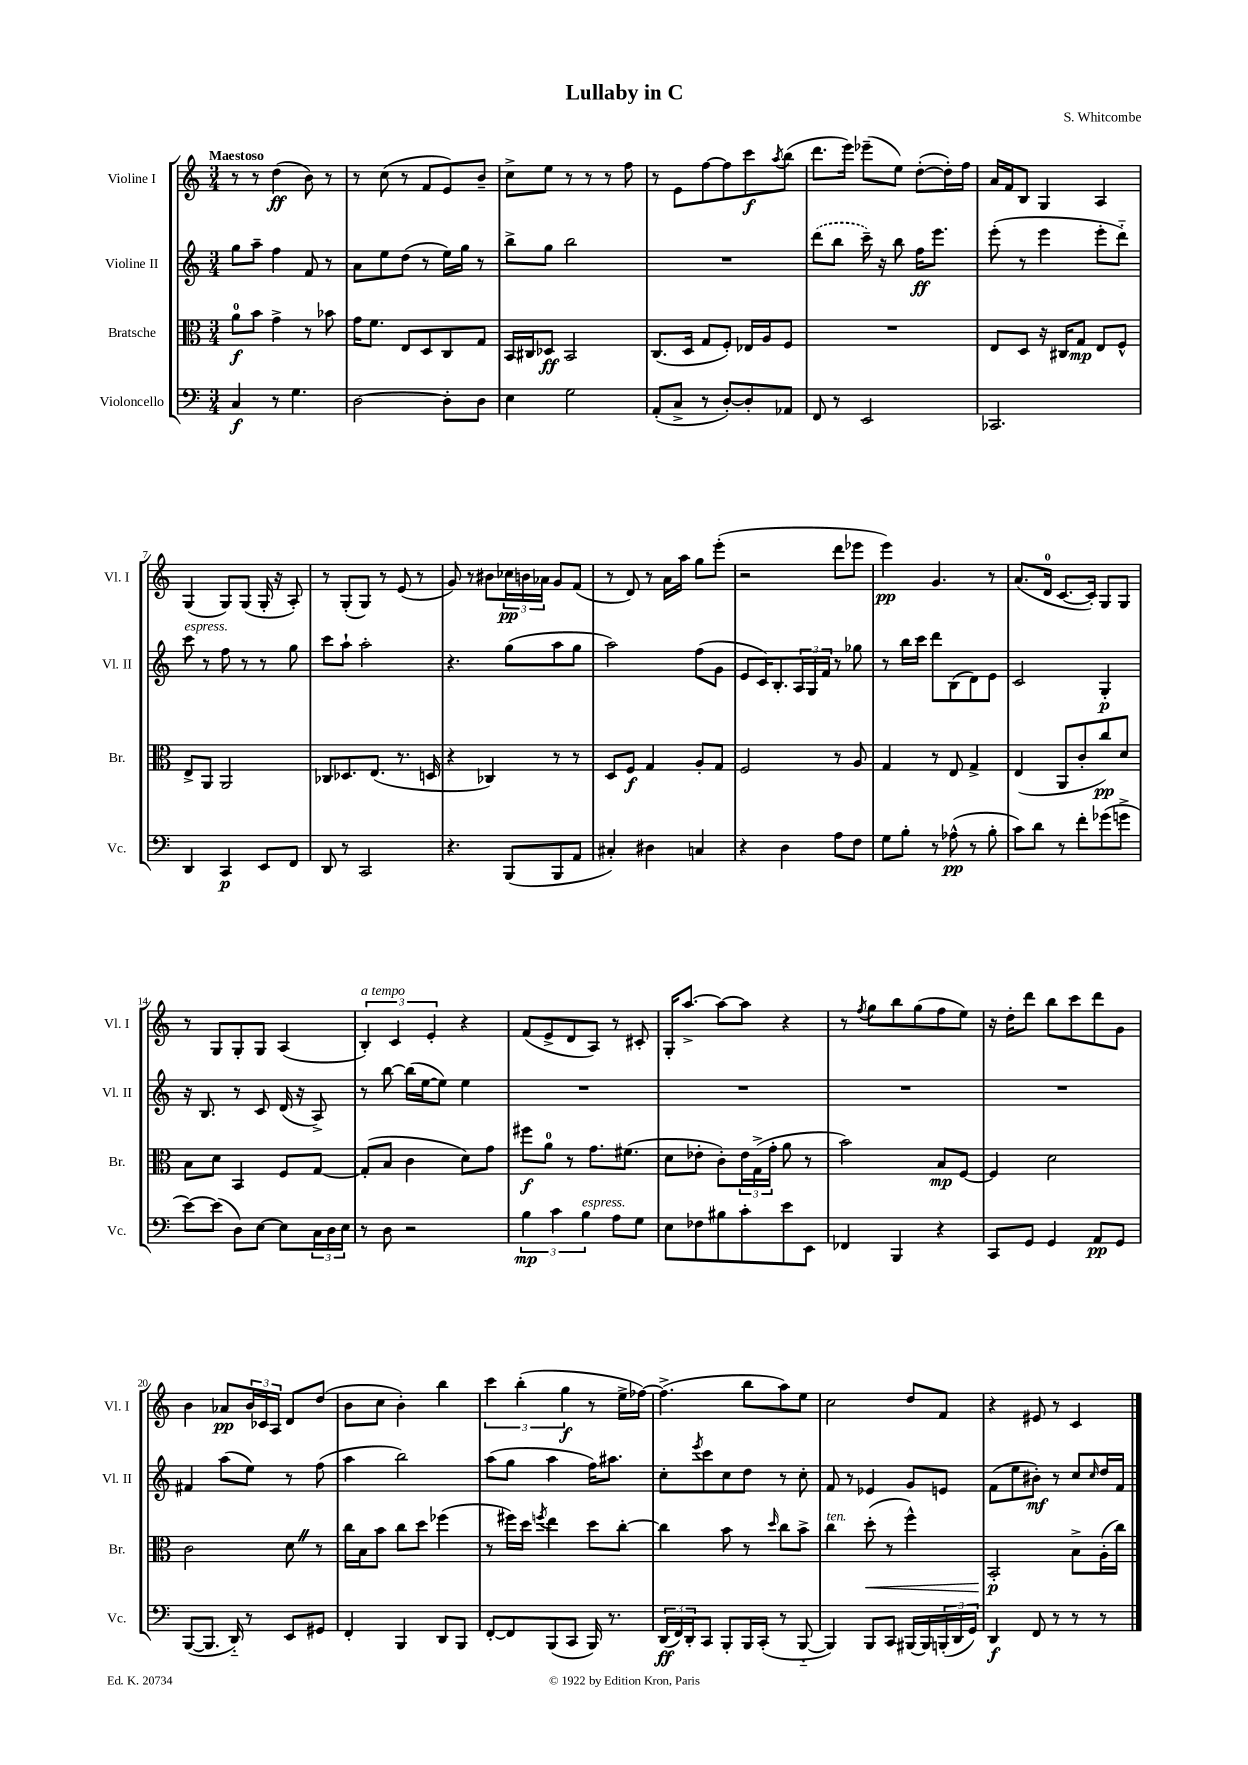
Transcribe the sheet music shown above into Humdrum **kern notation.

**kern	**dynam	**kern	**dynam	**kern	**dynam	**kern	**dynam
*part4	*part4	*part3	*part3	*part2	*part2	*part1	*part1
*staff4	*staff4	*staff3	*staff3	*staff2	*staff2	*staff1	*staff1
*I"Violoncello	*	*I"Bratsche	*	*I"Violine II	*	*I"Violine I	*
*I'Vc.	*	*I'Br.	*	*I'Vl. II	*	*I'Vl. I	*
*clefF4	*	*clefC3	*	*clefG2	*	*clefG2	*
*k[]	*	*k[]	*	*k[]	*	*k[]	*
*M3/4	*	*M3/4	*	*M3/4	*	*M3/4	*
=1	=1	=1	=1	=1	=1	=1	=1
!	!	!	!	!	!	!LO:TX:a:B:t=Maestoso	!
4C/	f	8a\L	f	8gg\L	.	8r	.
.	.	8b\J	.	8aa~\J	.	8r	.
8r	.	4g^\	.	4ff\	.	(4dd\	ff
4.G\	.	.	.	.	.	.	.
.	.	8r	.	8f/	.	8b\)	.
.	.	8b-X\	.	8r	.	8r	.
=2	=2	=2	=2	=2	=2	=2	=2
[2D\	.	16g\KL	.	8a\L	.	8r	.
.	.	8.f\J	.	.	.	.	.
.	.	.	.	8ee\	.	(8cc\	.
.	.	8E/L	.	(8dd\J	.	8r	.
.	.	8D/	.	8r	.	8f/L	.
8D'\L]	.	8C/	.	16ee\LL)	.	8e/)	.
.	.	.	.	16gg\JJ	.	.	.
8D\J	.	8G/J	.	8r	.	8b~/J	.
=3	=3	=3	=3	=3	=3	=3	=3
4E\	.	16BB/LL	.	8bb^\L	.	8cc^\L	.
.	.	16C#X/J	.	.	.	.	.
.	.	8D-X/J	ff	8gg\J	.	8ee\J	.
2G\	.	2BB/	.	2bb\	.	8r	.
.	.	.	.	.	.	8r	.
.	.	.	.	.	.	8r	.
.	.	.	.	.	.	8ff\	.
=4	=4	=4	=4	=4	=4	=4	=4
(8AA'/L	.	(8.C/L	.	2.r	.	8r	.
8C^/J	.	.	.	.	.	8e\L	.
.	.	16D/Jk	.	.	.	.	.
8r	.	8G/L	.	.	.	[8ff\	.
[8D'/L)	.	8F'/J)	.	.	.	8ff\]	.
8D'/]	.	16E-X/LL	.	.	.	8ccc\	f
.	.	16A/J	.	.	.	.	.
.	.	.	.	.	.	8qaa/	.
8AA-X/J	.	8F/J	.	.	.	(8bb\J	.
=5	=5	=5	=5	=5	=5	=5	=5
8FF/	.	2.r	.	(8ddd\L	.	8.ddd\L	.
8r	.	.	.	8bb\J	.	.	.
.	.	.	.	.	.	16eee\Jk)	.
2EE/	.	.	.	16ccc~\)	.	(8eee-X~\L	.
.	.	.	.	16r	.	.	.
.	.	.	.	8bb\	.	8ee\J)	.
.	.	.	.	16ff\KL	ff	([8dd'\L	.
.	.	.	.	8.eee\J	.	.	.
.	.	.	.	.	.	16dd'\L])	.
.	.	.	.	.	.	16ff\JJ	.
=6	=6	=6	=6	=6	=6	=6	=6
2.CC-X/	.	8E/L	.	(8eee'\	.	16a/LL	.
.	.	.	.	.	.	16f/J	.
.	.	8D/J	.	8r	.	8B/J	.
.	.	16r	.	4eee\	.	4G/	.
.	.	16C#X/KL	.	.	.	.	.
.	.	8G/J	mp	.	.	.	.
.	.	8E/L	.	8eee'\L	.	4A/	.
.	.	8F^^/J	.	8ddd\J)	.	.	.
!!LO:LB:g=z
=7	=7	=7	=7	=7	=7	=7	=7
!	!	!	!	!LO:TX:a:i:t=espress.	!	!	!
4DD/	.	8E^/L	.	8ccc\	.	(4G/	.
.	.	8AA/J	.	8r	.	.	.
4CC/	p	2AA/	.	8ff\	.	8G/L)	.
.	.	.	.	8r	.	(8G/J	.
8EE/L	.	.	.	8r	.	16G'/	.
.	.	.	.	.	.	16r	.
8FF/J	.	.	.	8gg\	.	8A'/)	.
=8	=8	=8	=8	=8	=8	=8	=8
8DD/	.	8C-X/L	.	8ccc\L	.	8r	.
8r	.	8.D-X/	.	8aa`\J	.	(8G'/L	.
2CC/	.	.	.	2aa'\	.	8G/J)	.
.	.	(8.E/J	.	.	.	.	.
.	.	.	.	.	.	8r	.
.	.	8.r	.	.	.	(8e/	.
.	.	.	.	.	.	8r	.
.	.	16Dn/	.	.	.	.	.
=9	=9	=9	=9	=9	=9	=9	=9
4.r	.	4r	.	4.r	.	8g/)	.
.	.	.	.	.	.	8r	.
.	.	4C-X/)	.	.	.	8b#X\L	.
(8BBB/L	.	.	.	(8gg\L	.	24cc-X\L	pp
.	.	.	.	.	.	24bn\	.
.	.	.	.	.	.	24a-X\JJ	.
8BBB/	.	8r	.	8aa\	.	8g/L	.
8AA/J	.	8r	.	8gg\J	.	(8f/J	.
=10	=10	=10	=10	=10	=10	=10	=10
4C#X'/)	.	8D/L	.	2aa\)	.	8r	.
.	.	8F/J	f	.	.	8d/)	.
4D#X\	.	4G/	.	.	.	8r	.
.	.	.	.	.	.	16a\LL	.
.	.	.	.	.	.	16aa\JJ	.
4Cn/	.	8A'/L	.	(8ff\L	.	8gg\L	.
.	.	8G/J	.	8g\J	.	(8eee'\J	.
=11	=11	=11	=11	=11	=11	=11	=11
4r	.	2F/	.	8e/L	.	2r	.
.	.	.	.	16c/K)	.	.	.
.	.	.	.	8.B'/	.	.	.
4D\	.	.	.	.	.	.	.
.	.	.	.	24A/L	.	.	.
.	.	.	.	24G/	.	.	.
.	.	.	.	24f/JJ	.	.	.
8A\L	.	8r	.	8r	.	8ddd\L	.
8F\J	.	8A/	.	8gg-X\	.	8eee-X\J	.
=12	=12	=12	=12	=12	=12	=12	=12
8G\L	.	4G/	.	8r	.	4eee\)	pp
8B'\J	.	.	.	16bb\LL	.	.	.
.	.	.	.	16ccc\JJ	.	.	.
8r	.	8r	.	8ddd\L	.	4.g/	.
(8A-X^^\	pp	8E/	.	(8B\	.	.	.
8r	.	4G^/	.	8d\)	.	.	.
8B'\	.	.	.	8e\J	.	8r	.
=13	=13	=13	=13	=13	=13	=13	=13
8c\L)	.	(4E/	.	2c/	.	(8.a/L	.
8d\J	.	.	.	.	.	.	.
.	.	.	.	.	.	16d/Jk	.
8r	.	8AA/L	.	.	.	[8.c/L	.
8f'\L	.	8c'/	.	.	.	.	.
.	.	.	.	.	.	16c'/Jk])	.
(8g-X\	.	8cc/)	pp	4G'/	p	8G/L	.
8gn^\J	.	8d/J	.	.	.	8G/J	.
!!LO:LB:g=z
=14	=14	=14	=14	=14	=14	=14	=14
[8e\L)	.	8B\L	.	16r	.	8r	.
.	.	.	.	8.B/	.	.	.
(8e\J]	.	8d\J	.	.	.	8G/L	.
8D\L)	.	4BB/	.	8r	.	8G'/	.
[8E\J	.	.	.	8c/	.	8G/J	.
8E\L]	.	8F/L	.	(16d/	.	(4A/	.
.	.	.	.	16r	.	.	.
24C\L	.	[8G/J	.	8A^/)	.	.	.
24D\	.	.	.	.	.	.	.
24E\JJ	.	.	.	.	.	.	.
=15	=15	=15	=15	=15	=15	=15	=15
!	!	!	!	!	!	!LO:TX:a:i:t=a tempo	!
8r	.	(8G'/L]	.	8r	.	6B'/)	.
8D\	.	8B/J	.	[8bb\	.	.	.
.	.	.	.	.	.	6c/	.
2r	.	4c\	.	(16bb\LL]	.	.	.
.	.	.	.	[16ee\J	.	.	.
.	.	.	.	.	.	6e'/	.
.	.	.	.	8ee\J])	.	.	.
.	.	8d\L)	.	4ee\	.	4r	.
.	.	8g\J	.	.	.	.	.
=16	=16	=16	=16	=16	=16	=16	=16
6B\	mp	8ff#X\L	f	2.r	.	(8f/L	.
.	.	8a\J	.	.	.	8e^/	.
6c\	.	.	.	.	.	.	.
.	.	8r	.	.	.	8d/	.
!LO:TX:a:i:t=espress.	!	!	!	!	!	!	!
6B\	.	.	.	.	.	.	.
.	.	8.g\L	.	.	.	8A/J)	.
8A\L	.	.	.	.	.	8r	.
.	.	(8.f#X\J	.	.	.	.	.
8G\J	.	.	.	.	.	8c#X'/	.
=17	=17	=17	=17	=17	=17	=17	=17
8E\L	.	8d\L	.	2.r	.	16G'/KL	.
.	.	.	.	.	.	[8.aa^/J	.
8F-X\	.	8e-X'\J	.	.	.	.	.
8B#X\	.	8c'\L)	.	.	.	8aa\L_	.
8c'\	.	24e-\L	.	.	.	8aa\J]	.
.	.	(24G^\	.	.	.	.	.
.	.	24g'\JJ	.	.	.	.	.
8e\	.	8a\	.	.	.	4r	.
8EE\J	.	8r	.	.	.	.	.
=18	=18	=18	=18	=18	=18	=18	=18
4FF-X/	.	2b\)	.	2.r	.	8r	.
.	.	.	.	.	.	8qff/	.
.	.	.	.	.	.	8gg\L	.
4BBB/	.	.	.	.	.	8bb\	.
.	.	.	.	.	.	(8gg\	.
4r	.	8B/L	mp	.	.	8ff\	.
.	.	[8F/J	.	.	.	8ee\J)	.
=19	=19	=19	=19	=19	=19	=19	=19
8CC/L	.	4F/]	.	2.r	.	16r	.
.	.	.	.	.	.	16dd'\KL	.
8GG/J	.	.	.	.	.	8ddd\J	.
4GG/	.	2d\	.	.	.	8bb\L	.
.	.	.	.	.	.	8ccc\	.
8AA/L	pp	.	.	.	.	8ddd\	.
8GG/J	.	.	.	.	.	8g\J	.
!!LO:LB:g=z
=20	=20	=20	=20	=20	=20	=20	=20
([8BBB/L	.	2c\	.	4f#X/	.	4b\	.
8.BBB/J]	.	.	.	.	.	.	.
.	.	.	.	(8aa\L	.	8a-X/L	pp
16DD/)	.	.	.	.	.	.	.
8r	.	.	.	8ee\J)	.	24b/L	.
.	.	.	.	.	.	24c-X/	.
.	.	.	.	.	.	24A/JJ	.
8EE/L	.	8dZ\	.	8r	.	8d/L	.
8GG#X/J	.	8r	.	(8ff\	.	(8dd/J	.
=21	=21	=21	=21	=21	=21	=21	=21
4FF'/	.	16cc\LL	.	4aa\	.	8b\L	.
.	.	16B\J	.	.	.	.	.
.	.	8b\J	.	.	.	8cc\J	.
4BBB/	.	8cc\L	.	2bb\)	.	4b'\)	.
.	.	8dd\J	.	.	.	.	.
8DD/L	.	(4ff-X\	.	.	.	4bb\	.
8BBB/J	.	.	.	.	.	.	.
=22	=22	=22	=22	=22	=22	=22	=22
[8FF'/L	.	8r	.	(8aa\L	.	6ccc\	.
8FF/]	.	16ff#X\LL)	.	8gg\J	.	.	.
.	.	.	.	.	.	(6bb'\	.
.	.	16dd\JJ	.	.	.	.	.
.	.	8qffn/	.	.	.	.	.
(8BBB/	.	4ee\	.	4aa\	.	.	.
.	.	.	.	.	.	6gg\	f
8CC/J	.	.	.	.	.	.	.
16BBB/)	.	8dd\L	.	16ff\KL)	.	8r	.
8.r	.	.	.	8.aa#X\J	.	.	.
.	.	[8cc'\J	.	.	.	16ee^\LL	.
.	.	.	.	.	.	[16ff-X\JJ)	.
=23	=23	=23	=23	=23	=23	=23	=23
(24DD/LL	ff	4cc\]	.	8cc'\L	.	(4.ff-^\]	.
24FF/)	.	.	.	.	.	.	.
24DD'/J	.	.	.	.	.	.	.
.	.	.	.	8qeee/	.	.	.
8CC/J	.	.	.	8ccc\	.	.	.
8BBB'/L	.	8b\	.	8cc\	.	.	.
16BBB/L	.	8r	.	8dd\J	.	8bb\L	.
(16CC'/JJ	.	.	.	.	.	.	.
.	.	16qqdd/	.	.	.	.	.
8r	.	8cc\L	.	8r	.	8aa\)	.
[8BBB/	.	8b^\J	.	8cc'\	.	8ee\J	.
=24	=24	=24	=24	=24	=24	=24	=24
!	!	!LO:TX:a:i:t=ten.	!	!	!	!	!
4BBB/])	.	4cc\	.	8f/	.	2cc\	.
.	.	.	.	8r	.	.	.
!	!	!	!LO:HP:b	!	!	!	!
8BBB/L	.	(8dd'\	<	4e-X/	.	.	.
8CC/J	.	8r	.	.	.	.	.
[16BBB#X/LL	.	4ff^^\)	.	8g/L	.	8dd/L	.
16BBB#/]	.	.	.	.	.	.	.
(24BBBn'/	.	.	.	8en/J	.	8f/J	.
24DD/	.	.	.	.	.	.	.
24GG/JJ)	.	.	.	.	.	.	.
=25	=25	=25	=25	=25	=25	=25	=25
4DD/	f	2BB'/	p	(8f\L	.	4r	.
.	.	.	.	8ee\	.	.	.
8FF/	.	.	.	8b#X'\J)	mf	8e#X/	.
8r	.	.	.	8r	.	8r	.
8r	.	8B^\L	[	8cc/L	.	4c/	.
.	.	.	.	16qqcc/	.	.	.
8r	.	(16A'\L	.	16dd/L	.	.	.
.	.	16cc\JJ)	.	16f/JJ	.	.	.
==	==	==	==	==	==	==	==
*-	*-	*-	*-	*-	*-	*-	*-
